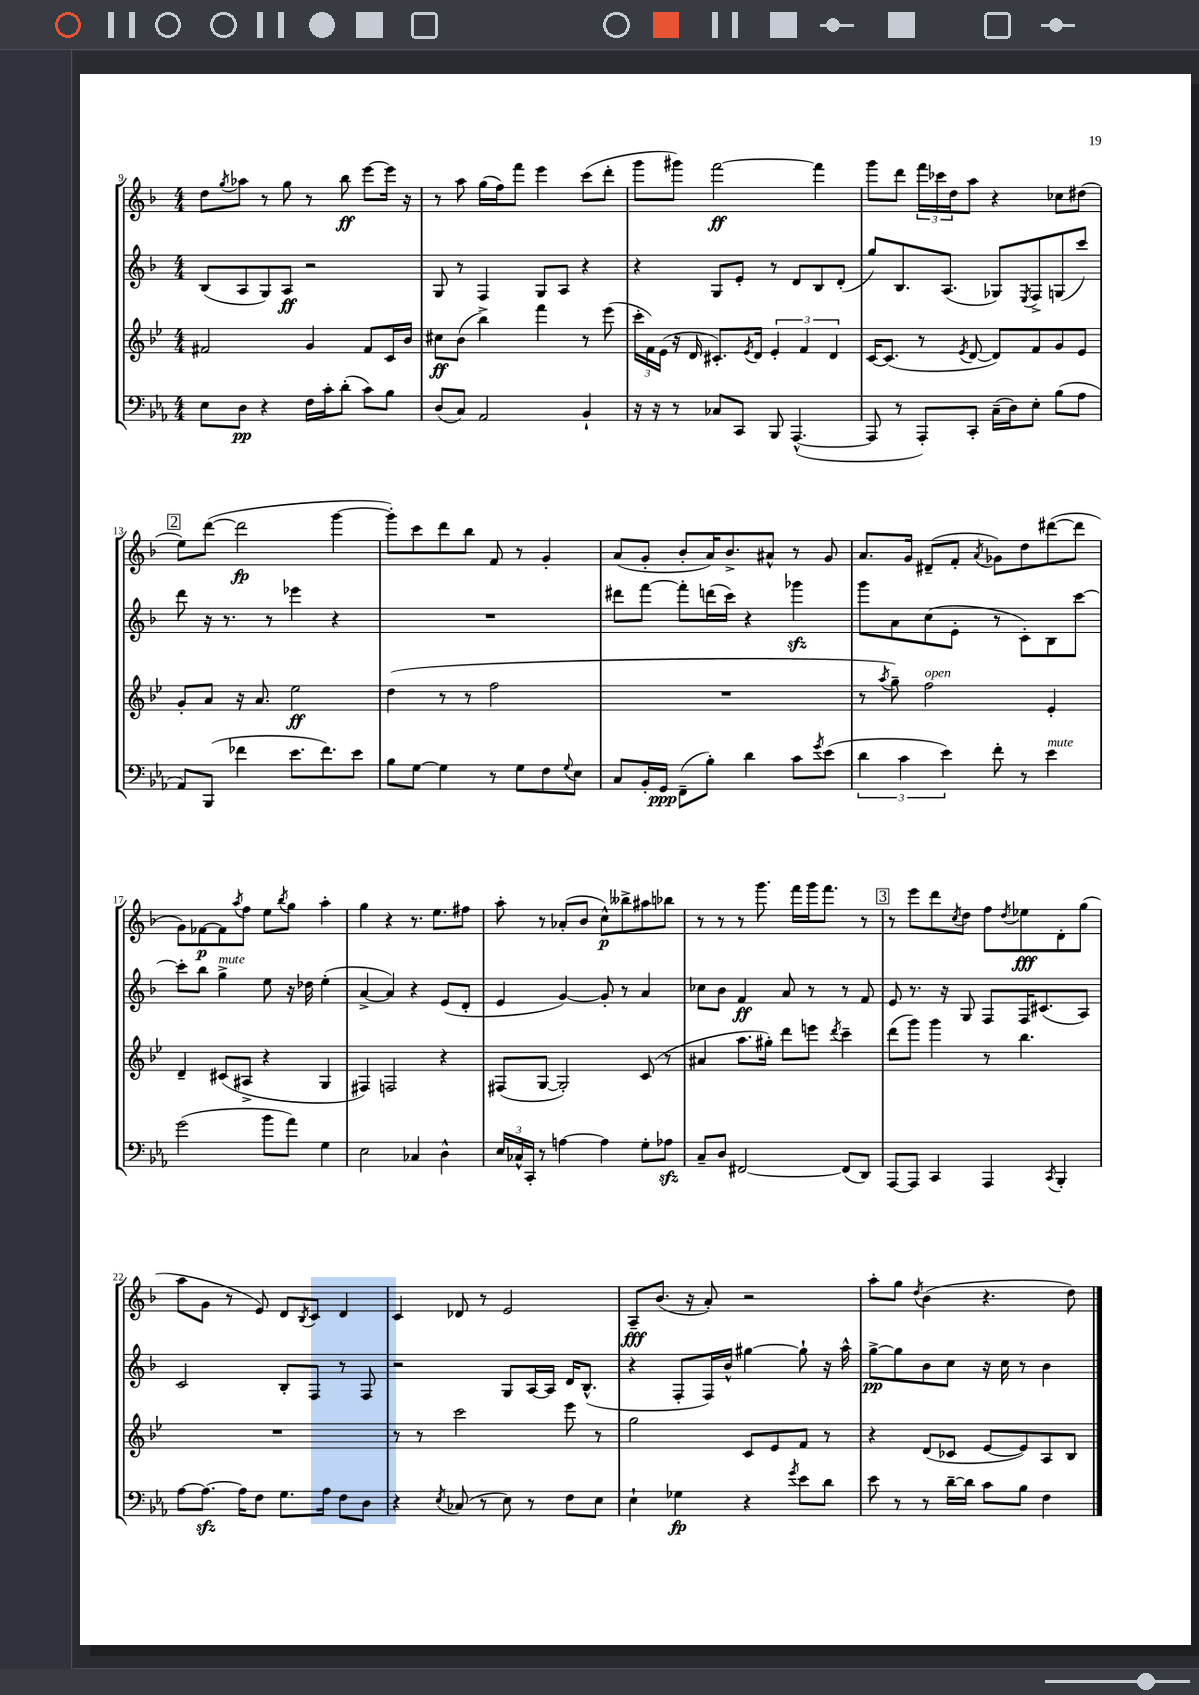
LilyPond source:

<<
\new StaffGroup <<
\new Staff = "s0" {
    \clef treble \key f \major \numericTimeSignature \time 4/4
    d''8 \acciaccatura { g''8 } aes''8 r8 g''8 r8 bes''8\ff e'''8~ e'''16 r16 |
    r8 a''8 g''16( f''16) f'''8 e'''4 c'''8( d'''8-. |
    g'''8 gis'''8) f'''2~\ff f'''4 |
    g'''8 d'''8 \tuplet 3/2 { f'''16 ces'''16 d''16 } a''8 r4 ces''8 dis''8( |
    \mark \markup { \box "2" } e''8) d'''8~( d'''2\fp g'''4~ |
    g'''8-.) c'''8 d'''8 bes''8 f'8 r8 g'4-. |
    a'8( g'8-. bes'8-. a'16) bes'8.-> ais'8-^ r8 g'8 |
    a'8. g'16 dis'8--( f'8-. \acciaccatura { a'8 } ges'8) d''8 dis'''8~( dis'''8 |
    g'8) fes'8~\p fes'8 \acciaccatura { a''8 } f''8 e''8 \acciaccatura { bes''8 } g''8 a''4-. |
    g''4 r4 r8. e''8. fis''8 |
    a''8-. r8 aes'8-.( bes'8 c''8-^\p) beses''8-> ais''8 bes''8 |
    r8 r8 r8 g'''8. f'''16 g'''16 f'''8. r8 |
    \mark \markup { \box "3" } r8 e'''8 d'''8 \acciaccatura { c''8 } d''8 f''8 \acciaccatura { d''8 } ees''8\fff d'8-. g''8( |
    a''8 g'8 r8 e'8) d'8 \acciaccatura { bes8 } c'8 d'4 |
    c'4 des'8 r8 e'2 |
    a8--\fff bes'8.( r16 a'8-.) r2 |
    a''8-. g''8 \acciaccatura { d''8 } bes'4( r4. d''8) \bar "|." |
}
\new Staff = "s1" {
    \clef treble \key f \major \numericTimeSignature \time 4/4
    bes8( a8 g8) a8\ff r2 |
    g8 r8 f4 g8 a8 r4 |
    r4 g8 e'8-. r8 d'8 bes8 d'8-.( |
    g''8) bes8. a8.( ges8) \acciaccatura { e8 } f8-> g8( c'''8) |
    \mark \markup { \box "2" } d'''8 r16 r8. r8 ees'''4 r4 |
    R1 |
    dis'''8 f'''8~ f'''8-. d'''16( c'''16) r4 ges'''4\sfz |
    g'''8 a'8 c''8( e'8-. r8 c'8-.) bes8 c'''8~ |
    c'''8-. bes''8 g''4->^\markup { \italic "mute" } e''8 r16 des''16 e''4-.( |
    a'4~-> a'4) r4 e'8( d'8-. |
    e'4 g'4~) g'8-. r8 a'4 |
    ces''8 bes'8 f'4\ff a'8 r8 r8 f'8 |
    \mark \markup { \box "3" } e'8 r8. r16 g8 f8 f16 cis'8.( a8) |
    c'2 bes8-. f8 r8 f8 |
    r2 g8 a16~ a16 d'16 bes8.-^( |
    r4 f8-. f16) bes'16-^ gis''4~ gis''8-! r16 a''16-^ |
    g''8~->\pp g''8 bes'8 c''8 r16 c''16 r8 bes'4 \bar "|." |
}
\new Staff = "s2" {
    \clef treble \key bes \major \numericTimeSignature \time 4/4
    fis'2 g'4 fis'8 c'16 bes'16 |
    cis''8\ff bes'8( bes''4->) f'''4 r8 ees'''8( |
    \tuplet 3/2 { c'''16-. f'16) ees'16( } r16 d'16 cis'8.-.) \acciaccatura { ees'8 } d'16 \tuplet 3/2 { ees'4-. f'4 d'4 } |
    c'16~ c'8.( r8 \acciaccatura { ees'8 } d'8~ d'8) f'8 g'8 ees'8 |
    \mark \markup { \box "2" } g'8-. a'8 r16 a'8. ees''2\ff |
    d''4( r8 r8 f''2 |
    R1 |
    r8 \acciaccatura { a''8 } g''8--) f''2^\markup { \italic "open" } ees'4-. |
    d'4-- cis'8( ais8-> r4 g4 |
    fis4) f2 r4 |
    fis8( g8~ g2-.) c'8( r8 |
    ais'4 a''8. gis''16-.) d'''8 e'''8 \acciaccatura { d'''8 } c'''4-- |
    \mark \markup { \box "3" } d'''8( g'''8) g'''4 r8 bes''4. |
    R1 |
    r8 r8 c'''2 ees'''8 r8 |
    g''2 c'8 ees'8 f'8 r8 |
    r4 d'8( ces'8 ees'8~ ees'8) a8 bes8 \bar "|." |
}
\new Staff = "s3" {
    \clef bass \key ees \major \numericTimeSignature \time 4/4
    ees8 d8\pp r4 f16 c'16-. d'8-.( c'8) bes8 |
    d8( c8) aes,2 bes,4-! |
    r16 r16 r8 ces8 c,8 bes,,8 aes,,4.~-^( |
    aes,,8 r8 aes,,8-.) c,8-. c16--( d16) ees8-. bes8( aes8 |
    \mark \markup { \box "2" } aes,8) bes,,8( fes'4 ees'8. fes'8.) ees'8 |
    bes8 g8~ g4 r8 g8 f8 \appoggiatura { g8 } ees8 |
    c8 bes,16-. g,16\ppp f,8--( bes8-.) d'4 c'8 \acciaccatura { g'8 } ees'8( |
    \tuplet 3/2 { d'4 c'4 ees'4) } f'8-. r8 ees'4^\markup { \italic "mute" } |
    g'2( bes'8 aes'8) g4 |
    ees2 ces4 d4-^ |
    \tuplet 3/2 { ees16 ces16-^ c,16-. } r8 a4~ a4 g8-. aes8\sfz |
    c8-- d8 fis,2~ fis,8( d,8) |
    \mark \markup { \box "3" } aes,,8~ aes,,8 c,4 aes,,4 \acciaccatura { c,8 } bes,,4-. |
    aes8~ aes8.~\sfz aes16 f8 g8. aes16 f8 d8 |
    r4 \acciaccatura { ees8 } ces8( r8 ees8) r8 f8 ees8 |
    ees4-! ges4\fp r4 \acciaccatura { g'8 } ees'8 d'8 |
    ees'8 r8 r8 d'16~-- d'16 c'8 bes8 f4 \bar "|." |
}
>>
>>
\layout { \context { \Score currentBarNumber = #9 } }
